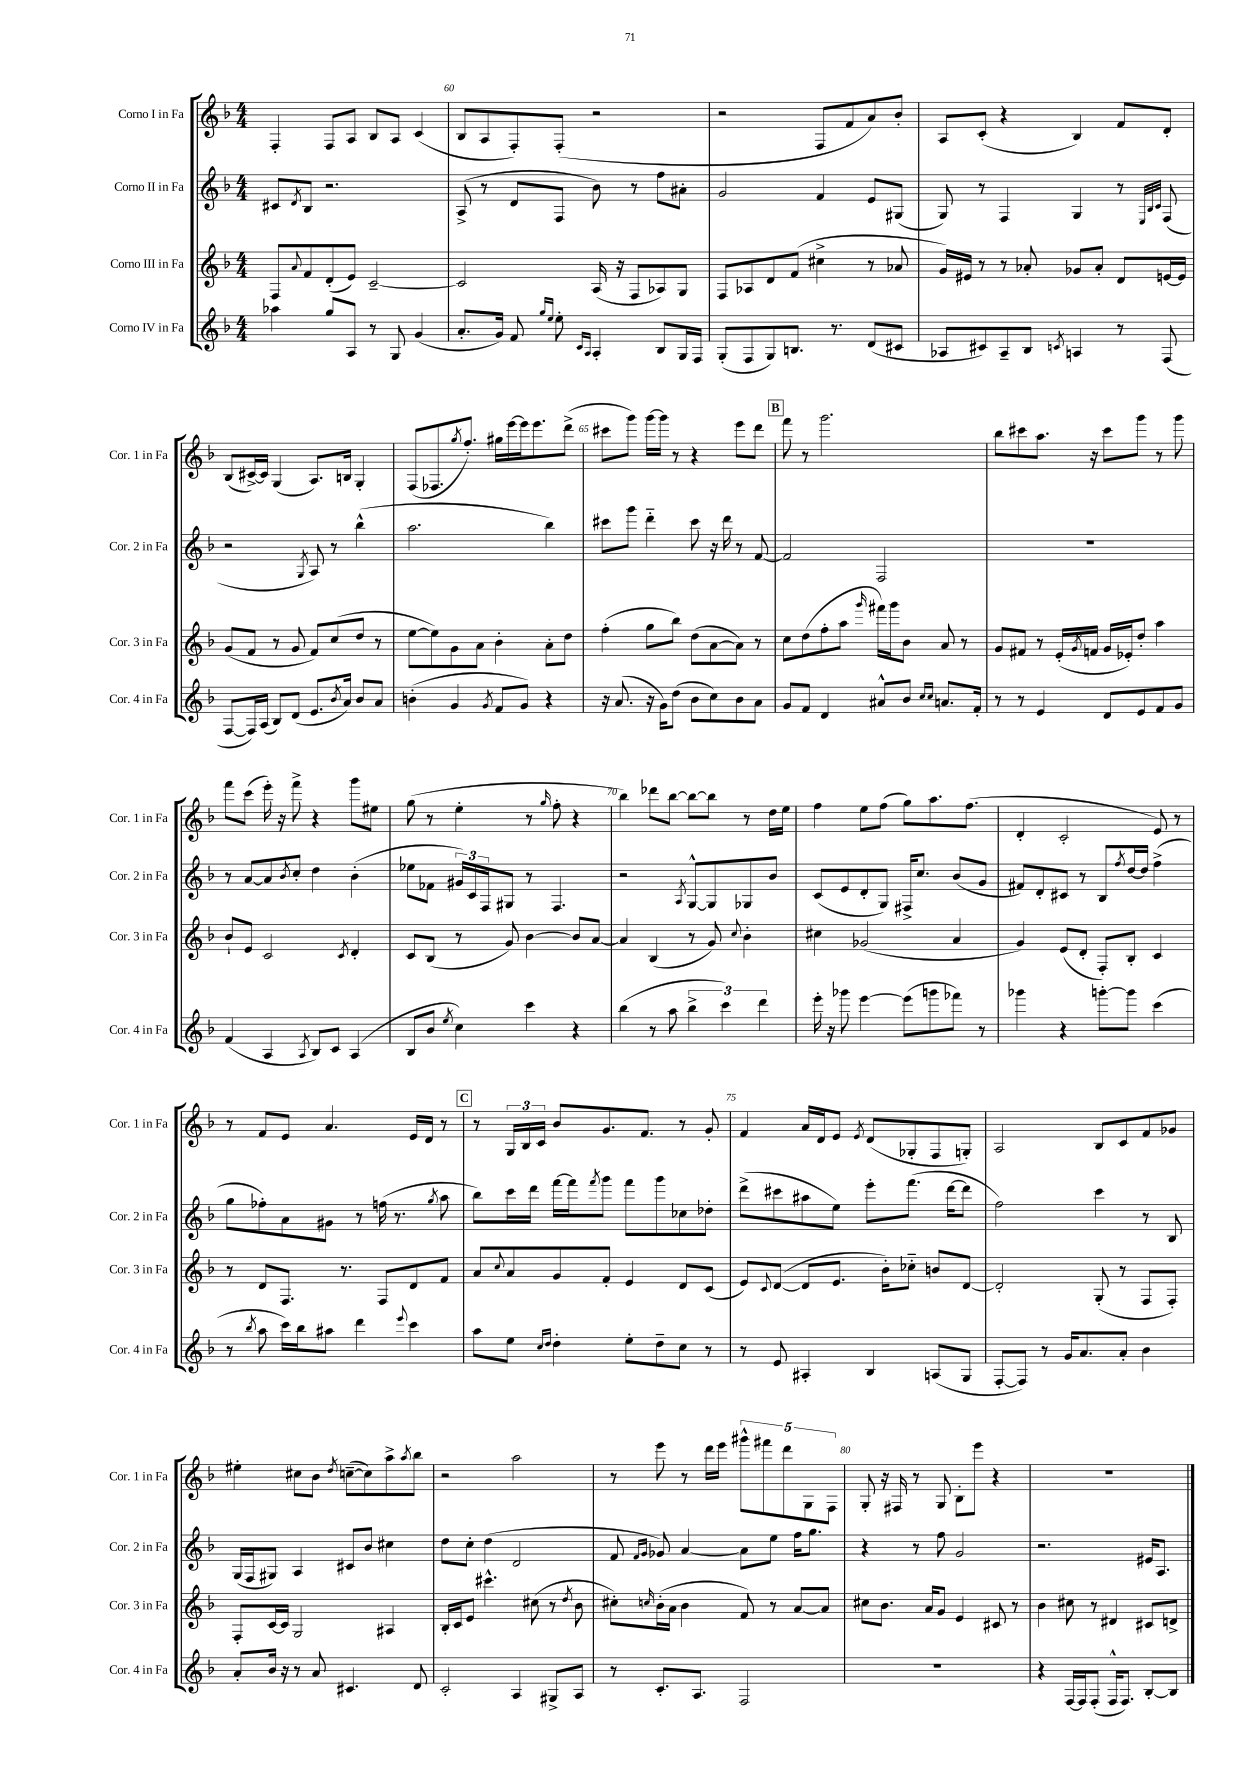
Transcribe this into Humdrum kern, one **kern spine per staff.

**kern	**kern	**kern	**kern
*part4	*part3	*part2	*part1
*staff4	*staff3	*staff2	*staff1
*I"Corno IV in Fa	*I"Corno III in Fa	*I"Corno II in Fa	*I"Corno I in Fa
*I'Cor. 4 in Fa	*I'Cor. 3 in Fa	*I'Cor. 2 in Fa	*I'Cor. 1 in Fa
*clefG2	*clefG2	*clefG2	*clefG2
*k[b-]	*k[b-]	*k[b-]	*k[b-]
*M4/4	*M4/4	*M4/4	*M4/4
=59	=59	=59	=59
4aa-X\	8F/L	8c#X/L	4F'/
.	8qqa/	8qd/	.
.	8f/	8B-/J	.
8gg/L	(8d'/	2.r	8F/L
8A/J	8e/J)	.	8A/J
8r	[2c~/	.	8B-/L
8G/	.	.	8A/J
(4g/	.	.	(4c/
=60	=60	=60	=60
8.a'/L	2c/]	(8A^/	8B-/L
.	.	8r	8A/
16g/Jk)	.	.	.
8f/	.	8d/L	8F'/)
16qqgg/LL	.	.	.
16qqee/JJ	.	.	.
8ee'\	.	8F/J	(8F'/J
16qqc/LL	.	.	.
16qqA/JJ	.	.	.
4A'/	(16A/	8b-\)	2r
.	16r	.	.
.	8F/L	8r	.
8B-/L	8A-X/)	8ff\L	.
16G/L	8G/J	8a#X'\J	.
16F/JJ	.	.	.
=61	=61	=61	=61
(8G'/L	8F/L	2g/	2r
8F/	8A-X/	.	.
8G/)	8d/	.	.
8.Bn/J	(8f/J	.	.
.	4cc#X^\	4f/	8F/L
8.r	.	.	.
.	.	.	8f/
(8d/L	8r	8e/L	8a/)
8c#X/J	8a-X/	(8G#X/J	8b-'/J
=62	=62	=62	=62
8A-X/L	16g/LL)	8G/)	8A/L
.	16e#X/JJ	.	.
8c#X/)	8r	8r	(8c'/J
8A-~/	8r	4F/	4r
8B-/J	8a-X'/	.	.
8qcn/	.	.	.
4An/	8g-X/L	4G/	4B-/)
.	8a-'/J	.	.
8r	8d/L	8r	8f/L
.	.	32qqE/LLL	.
.	.	32qqB-/	.
.	.	32qqc/JJJ	.
(8F/	[16en/L	(8F/	8d'/J
.	16e/JJ]	.	.
!!LO:LB:g=z
=63	=63	=63	=63
[8F/L	(8g/L	2r	(8B-/L
16F/L])	8f/J	.	[16c#X^/L)
(16A/JJ	.	.	16c#/JJ]
8B-/L)	8r	.	(4G/
(8d/J	8g/	.	.
.	.	8qG/	.
8.e/L	8f/L)	8A/)	8.A/L)
.	(8cc/	8r	.
8qb-/	.	.	.
16a/Jk)	.	.	16Bn/Jk
8b-/L	8dd/J	(4bb-^^\	4G'/
8a/J	8r	.	.
=64	=64	=64	=64
(4bn'\	[8ee\L	2.aa\	(8F/L
.	8ee\])	.	8.F-X/
4g/	8g\	.	.
.	.	.	8qgg/
.	.	.	8.ff'/J)
.	8a\J	.	.
8qg/	.	.	.
8f/L	4b-'\	.	16gg#X\LL
.	.	.	[16eee\
8g/J)	.	.	16eee\J]
.	.	.	8.eee\
4r	8a'\L	4bb-\)	.
.	8dd\J	.	(8ddd^\J
=65	=65	=65	=65
16r	(4ff'\	8ccc#X\L	8ccc#X\L
(8.a/	.	.	.
.	.	8ggg\J	8ggg\J)
16r	8gg\L	4ddd\	[16ggg\LL
16g\KL)	.	.	16ggg\JJ]
(8dd\J	8bb-\J)	.	8r
8b-\L	(8dd\L	8ccc#\	4r
8cc\)	[8a\	16r	.
.	.	16ddd\	.
8b-\	8a\J])	8r	8eee\L
8a\J	8r	[8f/	8ddd\J
!!LO:REH:place=s1:t=B
=66	=66	=66	=66
8g/L	8cc\L	2f/]	8fff\
8f/J	(8dd\	.	8r
4d/	8ff'\	.	2.ggg\
.	8aa\J	.	.
.	16qqggg/	.	.
8a#X^^/L	16fff#X\LL)	2F/	.
.	16ggg\J	.	.
8b-/J	8b-\J	.	.
16qqcc/LL	.	.	.
16qqcc/JJ	.	.	.
8.an/L	8a/	.	.
.	8r	.	.
16f'/Jk	.	.	.
=67	=67	=67	=67
8r	8g/L	1r	8bb-\L
8r	8f#X/J	.	8ccc#X\
4e/	8r	.	8.aa\J
.	(16e'/LL	.	.
.	8qg/	.	.
.	16fn/JJ	.	16r
8d/L	16g/LL	.	8ccc#\L
.	16e-X'/J)	.	.
8e/	8dd'/J	.	8ggg\J
8f/	4aa\	.	8r
8g/J	.	.	8ggg\
!!LO:LB:g=z
=68	=68	=68	=68
(4f/	8b-`/L	8r	8fff\L
.	8e/J	[8a/L	(8ccc\J
4A/	2c/	8a/]	16eee'\)
.	.	.	16r
.	.	8qb-/	.
.	.	8cc'/J	8fff^\
8qA/	.	.	.
8B-/L)	.	4dd\	4r
8c/J	.	.	.
.	8qc/	.	.
(4A/	4d'/	(4b-'\	8ggg\L
.	.	.	8ee#X\J
=69	=69	=69	=69
8B-/L	8c/L	8ee-X\L	(8gg\
8b-/J	(8B-/J	8f-X\J	8r
8qee/	.	.	.
4cc\)	8r	24g#X/LL)	4ee'\
.	.	24c/	.
.	.	24F/J	.
.	8g/)	8G#X/J	.
4ccc\	[4b-\	8r	8r
.	.	.	16qqgg/
.	.	4.F/	8ff'\
4r	8b-/L]	.	4r
.	[8a/J	.	.
=70	=70	=70	=70
(4bb-\	4a/]	2r	4bb-\)
8r	(4B-/	.	8ddd-X\L
8aa\	.	.	[8bb-\J
.	.	8qA/	.
6bb-^\	8r	[8G^^/L	8bb-\L_
.	8g/)	8G/]	8bb-\J]
6ccc\)	.	.	.
.	8qqcc/	.	.
.	4b-'\	8G-X/	8r
6ddd\	.	.	.
.	.	8b-/J	16dd\LL
.	.	.	16ee\JJ
=71	=71	=71	=71
16eee'\	4cc#X\	(8c/L	4ff\
16r	.	.	.
8ggg-X\	.	8e/	.
[4eee\	(2g-X/	8d'/	8ee\L
.	.	8G/J)	(8ff\J
(8eee\L]	.	16F#X^/KL	8gg\L)
.	.	8.cc/J	.
8gggn\	.	.	8.aa\
8fff-X\J)	4a/	(8b-/L	.
.	.	.	(8.ff\J
8r	.	8g/J	.
=72	=72	=72	=72
4ggg-X\	4g/)	8f#X/L)	4d'/
.	.	8d'/	.
4r	(8e/L	8c#X/J	2c'/
.	8d'/J	8r	.
[8gggn'\L	8F'/L)	8B-/L	.
.	.	8qff/	.
8ggg\J]	8B-'/J	[16dd/L	.
.	.	16dd/JJ]	.
(4ccc\	4c/	(4ff^\	8e/)
.	.	.	8r
!!LO:LB:g=z
=73	=73	=73	=73
8r	8r	8gg\L	8r
8qbb-/	.	.	.
8aa\	8d/L	8ff-X'\)	8f/L
16ccc\LL)	8.F/J	8a\	8e/J
16bb-\J	.	.	.
8aa#X\J	.	8g#X\J	4.a/
.	8.r	.	.
4ddd\	.	8r	.
.	8F/L	(16ffn\	.
.	.	8.r	.
8qqeee/	.	.	.
4ccc\	8d/	.	16e/LL
.	.	.	16d/JJ
.	.	8qgg/	.
.	8f/J	8aa\	8r
!!LO:REH:place=s1:t=C
=74	=74	=74	=74
8aa\L	8a/L	8bb-\L)	8r
.	8qqcc/	.	.
8ee\J	8a/	16ccc\L	24G/LL
.	.	.	24B-/
.	.	16ddd\JJ	.
.	.	.	24c/JJ
16qqcc/LL	.	.	.
16qqdd/JJ	.	.	.
4dd'\	8g/	[16fff\LL	8b-/L
.	.	16fff\J]	.
.	.	8qfff/	.
.	8f'/J	8ggg\J	8.g/
8ee'\L	4e/	8fff\L	.
.	.	.	8.f/J
8dd~\	.	8ggg\	.
8cc\J	8d/L	8cc-X\	8r
8r	(8c/J	8dd-X'\J	8g'/
=75	=75	=75	=75
8r	8e/L)	(8ddd^\L	4f/
.	8qqc/	.	.
8e/	([8d/J	8ccc#X\	.
4A#X'/	8d/L]	8aa#X\	16a/LL
.	.	.	16d/J
.	8.e/J	8ee\J)	8e/J
.	.	.	8qe/
4B-/	.	8eee'\L	(8d/L
.	16b-'\KL)	.	.
.	8cc-X\J	(8.fff\J	8G-X'/
(8An/L	8bn/L	.	8F/
.	.	[16ddd\KL	.
8G/J	[8d/J	8ddd\J]	8Gn'/J)
=76	=76	=76	=76
[8F'/L	2d'/]	2ff\)	2A/
8F/J])	.	.	.
8r	.	.	.
16g/KL	.	.	.
8.a/	.	.	.
.	(8G'/	4ccc\	8B-/L
8a'/J	8r	.	8c/
4b-\	8F/L	8r	8f/
.	8F'/J)	8B-/	8g-X/J
!!LO:LB:g=z
=77	=77	=77	=77
8a'/L	8F'/L	(16G/LL	4ee#X'\
.	.	16F/J	.
16b-/Jk	[16c/L	8G#X/J)	.
16r	16c/JJ]	.	.
8r	2G/	4A/	8cc#X\L
8a/	.	.	8b-\J
.	.	.	8qdd/
4.c#X/	.	8c#X/L	([8ccn~\L
.	.	8b-/J	8cc\])
.	4A#X/	4cc#X\	8aa^\
.	.	.	8qaa/
8d/	.	.	8bb-\J
=78	=78	=78	=78
2c'/	16B-'/LL	8dd\L	2r
.	16c/J	.	.
.	8e/J	8cc'\J	.
.	4.ccc#X^^\	(4dd\	.
4A/	.	2d/	2aa\
.	(8cc#X\	.	.
8G#X^/L	8r	.	.
.	8qdd/	.	.
8A/J	8b-\	.	.
=79	=79	=79	=79
8r	8cc#X'\L)	8f/	8r
.	.	16qqf/LL	.
.	16qqccn/	16qqg/JJ	.
8.c'/L	(16b-'\L	8g-X/)	8eee\
.	16a\JJ	.	.
.	4b-\	[4a/	8r
8.A/J	.	.	.
.	.	.	16ddd\LL
.	.	.	16eee\JJ
2F/	8f/)	8a\L]	10ggg#X^^\L
.	.	.	10fff#X\
.	8r	8ee\J	.
.	.	.	10ddd\
.	[8a/L	16ff\KL	.
.	.	.	10G\
.	.	8.gg\J	.
.	8a/J]	.	.
.	.	.	10F\J
=80	=80	=80	=80
1r	8cc#X\L	4r	8G'/
.	8.b-\J	.	16r
.	.	.	16F#X/
.	.	8r	8r
.	16a/KL	.	.
.	8g/J	8ff\	8G/
.	4e/	2g/	8B-'\L
.	.	.	8eee\J
.	8c#X/	.	4r
.	8r	.	.
=81	=81	=81	=81
4r	4b-\	2.r	1r
[16F/LL	8cc#X\	.	.
16F/J]	.	.	.
(8F'/J	8r	.	.
16F^^/KL	4d#X/	.	.
8.F/J)	.	.	.
[8B-'/L	8c#X/L	16e#X/KL	.
.	.	8.A/J	.
8B-/J]	8dn^/J	.	.
==	==	==	==
*-	*-	*-	*-
